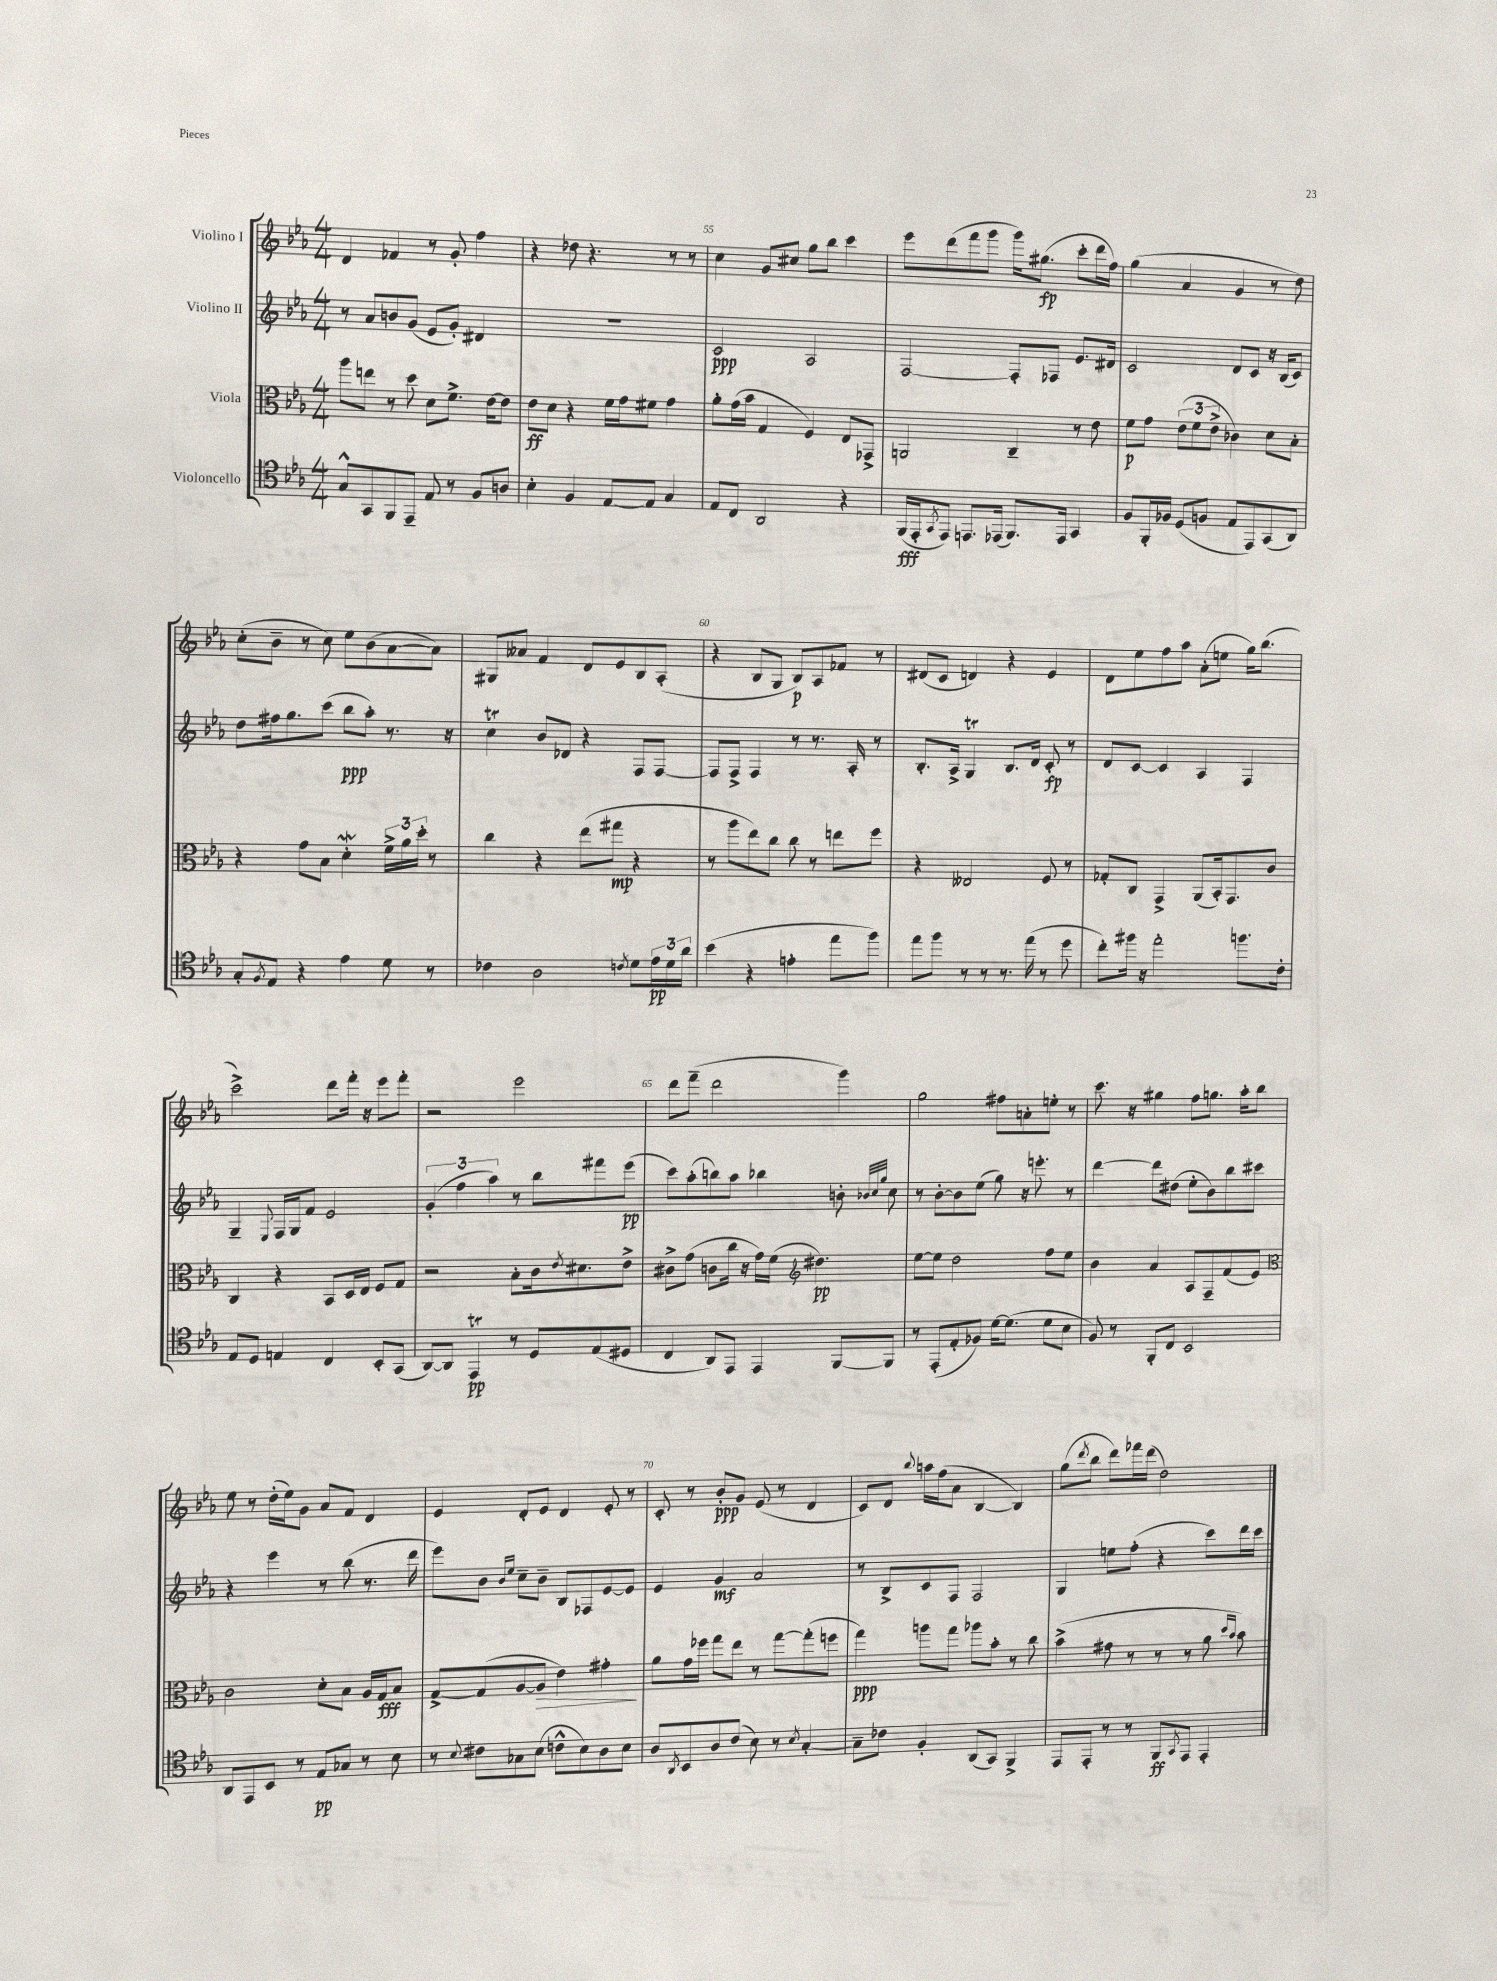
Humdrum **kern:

**kern	**dynam	**kern	**dynam	**kern	**dynam	**kern	**dynam
*part4	*part4	*part3	*part3	*part2	*part2	*part1	*part1
*staff4	*staff4	*staff3	*staff3	*staff2	*staff2	*staff1	*staff1
*I"Violoncello	*	*I"Viola	*	*I"Violino II	*	*I"Violino I	*
*clefC4	*	*clefC3	*	*clefG2	*	*clefG2	*
*k[b-e-a-]	*	*k[b-e-a-]	*	*k[b-e-a-]	*	*k[b-e-a-]	*
*M4/4	*	*M4/4	*	*M4/4	*	*M4/4	*
=53	=53	=53	=53	=53	=53	=53	=53
8G^^/L	.	8aa-\L	.	8r	.	4d/	.
8GG/	.	8een\J	.	8a-/L	.	.	.
8FF/	.	8r	.	8bn/	.	4f-X/	.
8EE-~/J	.	8dd\	.	(8g/J	.	.	.
8E-/	.	8d\L	.	8e-/L	.	8r	.
8r	.	8.f^\J	.	8g'/J)	.	8g'/	.
8F/L	.	.	.	4d#X/	.	4ff\	.
.	.	[16e-\KL	.	.	.	.	.
8An/J	.	8e-\J]	.	.	.	.	.
=54	=54	=54	=54	=54	=54	=54	=54
4B-'\	.	8e-\L	ff	1r	.	4r	.
.	.	8d\J	.	.	.	.	.
4F/	.	4r	.	.	.	8dd-X\	.
.	.	.	.	.	.	4.r	.
[8E-/L	.	16f\LL	.	.	.	.	.
.	.	16g\J	.	.	.	.	.
8E-/J]	.	8f#X\J	.	.	.	.	.
4G/	.	4g\	.	.	.	8r	.
.	.	.	.	.	.	8r	.
=55	=55	=55	=55	=55	=55	=55	=55
8E-/L	.	8a-'\L	.	2c/	ppp	4cc\	.
8C/J	.	(16g\L	.	.	.	.	.
.	.	16b-\JJ	.	.	.	.	.
2AA-/	.	4G/	.	.	.	8g/L	.
.	.	.	.	.	.	8cc#X/J	.
.	.	4F/)	.	2A-/	.	8gg\L	.
.	.	.	.	.	.	8bb-\J	.
4r	.	8E-/L	.	.	.	4ccc\	.
.	.	8GG-X^/J	.	.	.	.	.
=56	=56	=56	=56	=56	=56	=56	=56
(16FF/LL	fff	2AAn/	.	[2F/	.	8eee-\L	.
16EE-'/J	.	.	.	.	.	.	.
8qGG/	.	.	.	.	.	.	.
8EE-/J)	.	.	.	.	.	(8ddd\	.
8.EEn/L	.	.	.	.	.	8fff\	.
.	.	.	.	.	.	8ggg\J	.
(16EE-X/Jk	.	.	.	.	.	.	.
8.FF/L)	.	4C~/	.	8F'/L]	.	16ggg\KL)	.
.	.	.	.	.	.	(8.gg#X\J	fp
.	.	.	.	8F-X/J	.	.	.
16EE-/Jk	.	.	.	.	.	.	.
4GG/	.	8r	.	8.e-/L	.	8ccc'\L	.
.	.	8e-\	.	.	.	16ddd\L	.
.	.	.	.	16d#X/Jk	.	16ff\JJ)	.
=57	=57	=57	=57	=57	=57	=57	=57
8F/L	.	8f\L	p	2c/	.	(4gg\	.
16FF'/L	.	8g\J	.	.	.	.	.
16F-X/JJ	.	.	.	.	.	.	.
(8D/L	.	(12e-\L	.	.	.	4a-/	.
.	.	12f\	.	.	.	.	.
8Fn/J	.	.	.	.	.	.	.
.	.	12e-^\J	.	.	.	.	.
8E-/L	.	4c-X\)	.	8d/L	.	4g/	.
8EE-/)	.	.	.	8c/J	.	.	.
(8GG/	.	8d\L	.	16r	.	8r	.
.	.	.	.	(16B-/KL	.	.	.
8AA-/J)	.	8B-'\J	.	8c/J)	.	8dd\)	.
!!LO:LB:g=z
=58	=58	=58	=58	=58	=58	=58	=58
8G'/L	.	4r	.	8dd\L	.	(8cc'\L	.
8qF/	.	.	.	.	.	.	.
8E-/J	.	.	.	16ff#X\k	.	8b-~\J	.
.	.	.	.	8.gg\	.	.	.
4r	.	8g\L	.	.	.	8r	.
.	.	8B-\J	.	(8ccc\J	.	8cc\)	.
4e-\	.	4dW'\	.	8bb-\L	ppp	8ee-\L	.
.	.	.	.	8aa-'\J)	.	(8b-\	.
8d\	.	24f^\LL	.	8.r	.	[8a-\	.
.	.	24a-\	.	.	.	.	.
.	.	24dd'\JJ	.	.	.	.	.
8r	.	8r	.	.	.	8a-\J])	.
.	.	.	.	16r	.	.	.
=59	=59	=59	=59	=59	=59	=59	=59
4c-X\	.	4cc\	.	4ccT\	.	8G#X/L	.
.	.	.	.	.	.	8a--X/J	.
2A-\	.	4r	.	8b-/L	.	4f/	.
.	.	.	.	8d-X/J	.	.	.
.	.	(8ee-\L	.	4r	.	8d/L	.
.	.	8gg#X\J	mp	.	.	8e-/	.
8qcn/	.	.	.	.	.	.	.
8d\L	.	4r	.	8F/L	.	8B-/	.
24e-\L	pp	.	.	[8F/J	.	(8A-'/J	.
24d\	.	.	.	.	.	.	.
24a-\JJ	.	.	.	.	.	.	.
=60	=60	=60	=60	=60	=60	=60	=60
(4b-\	.	8r	.	8F/L]	.	4r	.
.	.	8aa-\L	.	8F^/J	.	.	.
4r	.	8ee-\)	.	4F/	.	8B-/L	.
.	.	8cc\J	.	.	.	8G/J	.
4en'\	.	8cc\	.	8r	.	8B-/L)	p
.	.	8r	.	8.r	.	8A-/	.
8ee-\L	.	8een\L	.	.	.	8f-X/J	.
.	.	.	.	16A-'/	.	.	.
8ff\J)	.	8ff\J	.	8r	.	8r	.
=61	=61	=61	=61	=61	=61	=61	=61
8ee-\L	.	4r	.	8.B-'/L	.	(8d#X/L	.
8ff\J	.	.	.	.	.	8c/J	.
.	.	.	.	16A-^/Jk	.	.	.
8r	.	2E--X/	.	4Gt/	.	4dn/)	.
8r	.	.	.	.	.	.	.
8.r	.	.	.	8.B-/L	.	4r	.
(16ee-\	.	.	.	16d/Jk	.	.	.
8r	.	8F/	.	8c'/	fp	4e-/	.
8dd\	.	8r	.	8r	.	.	.
=62	=62	=62	=62	=62	=62	=62	=62
8cc'\L)	.	8G-X'/L	.	8d/L	.	8d\L	.
16ff#X\Jk	.	8C/J	.	[8c/J	.	8ee-\	.
16r	.	.	.	.	.	.	.
2ee-'\	.	4GG^/	.	4c/]	.	8ff\	.
.	.	.	.	.	.	8aa-\J	.
.	.	(8AA-/L	.	4A-/	.	(8a-'\L	.
.	.	16BB-'/k)	.	.	.	8een\J	.
.	.	8.GG/	.	.	.	.	.
8.ffn\L	.	.	.	4F/	.	16gg\KL)	.
.	.	.	.	.	.	(8.bb-\J	.
.	.	8c/J	.	.	.	.	.
16c'\Jk	.	.	.	.	.	.	.
!!LO:LB:g=z
=63	=63	=63	=63	=63	=63	=63	=63
8E-/L	.	4C/	.	4G~/	.	2ccc^\)	.
8D/J	.	.	.	.	.	.	.
.	.	.	.	8qqE-/	.	.	.
4En/	.	4r	.	16F/LL	.	.	.
.	.	.	.	16G/J	.	.	.
.	.	.	.	8f/J	.	.	.
4C/	.	8BB-/L	.	2e-/	.	8ddd\L	.
.	.	16D/L	.	.	.	16fff'\Jk	.
.	.	16E-/JJ	.	.	.	16r	.
8BB-'/L	.	8F/L	.	.	.	8eee-\L	.
(8GG/J	.	8G/J	.	.	.	8fff'\J	.
=64	=64	=64	=64	=64	=64	=64	=64
[8AA-/L)	.	2r	.	(6g'/	.	2r	.
8AA-/J]	.	.	.	.	.	.	.
.	.	.	.	6ff\	.	.	.
4EE-T/	pp	.	.	.	.	.	.
.	.	.	.	6aa-\)	.	.	.
8r	.	8B-'\L	.	8r	.	2eee-\	.
8D/L	.	16c\k	.	8bb-\L	.	.	.
.	.	8qe-/	.	.	.	.	.
.	.	8.d#X\	.	.	.	.	.
(8E-/	.	.	.	8fff#X\	.	.	.
8D#X/J	.	8e-^\J	.	(8eee-\J	pp	.	.
=65	=65	=65	=65	=65	=65	=65	=65
4C/	.	8c#X^\L	.	8ccc\L)	.	8ddd\L	.
.	.	(8g\J	.	(8aa-'\	.	(8fff~\J	.
8AA-/L)	.	8cn\L	.	8bbn\)	.	2ddd\	.
8EE-/J	.	16cc\Jk	.	8aa-\J	.	.	.
.	.	16r	.	.	.	.	.
4EE-/	.	16g\LL)	.	4bb-X\	.	.	.
.	.	(16f\JJ	.	.	.	.	.
*	*	*clefG2	*	*	*	*	*
.	.	4.dd#X\)	pp	.	.	.	.
[8FF/L	.	.	.	8bn'\	.	4ggg\)	.
.	.	.	.	32qqb-X/LLL	.	.	.
.	.	.	.	32qqcc/	.	.	.
.	.	.	.	32qqgg/JJJ	.	.	.
8FF/J]	.	.	.	8cc\	.	.	.
=66	=66	=66	=66	=66	=66	=66	=66
8r	.	[8ee-\L	.	8r	.	2gg\	.
(8EE-'/L	.	8ee-\J]	.	[8b-'\L	.	.	.
8E-'/	.	2dd\	.	8b-\]	.	.	.
8F-X/J)	.	.	.	(8ee-\J	.	.	.
[16d\KL	.	.	.	8gg\)	.	8ff#X\L	.
(8.d\J]	.	.	.	.	.	.	.
.	.	.	.	16r	.	8an'\	.
.	.	.	.	8.eeen'\	.	.	.
8d\L	.	8ff\L	.	.	.	8een'\J	.
8B-\J	.	8ee-\J	.	8r	.	8r	.
=67	=67	=67	=67	=67	=67	=67	=67
8F/)	.	4b-\	.	[4ddd\	.	8.ccc\	.
8r	.	.	.	.	.	.	.
.	.	.	.	.	.	16r	.
8FF'/L	.	4a-/	.	8ddd\L]	.	4gg#X\	.
8C/J	.	.	.	(8dd#X\J	.	.	.
2BB-/	.	8A-/L	.	8ee-'\L	.	8ff\L	.
.	.	8F~/	.	8b-\)	.	8.ggn\J	.
.	.	(8f/	.	8bb-\	.	.	.
.	.	.	.	.	.	16aa-'\KL	.
.	.	8e-/J)	.	8ccc#X\J	.	8bb-\J	.
!!LO:LB:g=z
=68	=68	=68	=68	=68	=68	=68	=68
*	*	*clefC3	*	*	*	*	*
8AA-/L	.	2c\	.	4r	.	8ee-\	.
8EE-/	.	.	.	.	.	8r	.
8BB-/J	.	.	.	4eee-\	.	(16dd'\LL	.
.	.	.	.	.	.	16ee-\J)	.
8r	.	.	.	.	.	8g\J	.
8E-/L	pp	8d'\L	.	8r	.	8a-/L	.
8G-X/J	.	8B-\J	.	(8bb-\	.	8f/J	.
8r	.	16A-/LL	.	8.r	.	4d/	.
.	.	16G/J	fff	.	.	.	.
8B-\	.	8B-/J	.	.	.	.	.
.	.	.	.	16ddd\	.	.	.
=69	=69	=69	=69	=69	=69	=69	=69
8r	.	[8G^/L	.	8eee-\L)	.	4e-/	.
8qqB-/	.	.	.	.	.	.	.
8c#X\L	.	(8G/]	.	8b-\J	.	.	.
.	.	.	.	16qqb-/LL	.	.	.
.	.	.	.	16qqee-/JJ	.	.	.
8G-X\	.	[8A-/	.	8cc~\L	.	8d'/L	.
!	!	!	!LO:HP:b	!	!	!	!
(8B-\J	.	8A-/J]	>	8b-~\J	.	8e-/J	.
8cn^^\L	.	4e-\)	.	8B-/L	.	4d/	.
8B-\)	.	.	.	8F-X/	.	.	.
8A-\	.	4g#X'\	.	[8e-/	.	8e-'/	.
8B-\J	.	.	.	8e-/J]	.	8r	.
.	.	.	]	.	.	.	.
=70	=70	=70	=70	=70	=70	=70	=70
8A-/L	.	8a-\L	.	4e-/	.	8c'/	.
8qAA-/	.	.	.	.	.	.	.
8BB-/	.	16g\L	.	.	.	8r	.
.	.	16ff-X\JJ	.	.	.	.	.
8A-/	.	8gg\L	.	4g/	mf	8b-'/L	ppp
(8c/J	.	8ee-\J	.	.	.	8g/J	.
8B-\)	.	8r	.	2a-/	.	(8e-/	.
8r	.	[8gg\L	.	.	.	8r	.
8qB-/	.	.	.	.	.	.	.
[4G'/	.	(8gg'\]	.	.	.	4d/	.
.	.	8ffn\J	.	.	.	.	.
=71	=71	=71	=71	=71	=71	=71	=71
8G~\L]	.	4gg\)	ppp	8r	.	8c/L)	.
8c-X\J	.	.	.	8B-^/L	.	8d/J	.
.	.	.	.	.	.	8qqbb-/	.
4F'/	.	8aan\L	.	8c/	.	16aan\LL	.
.	.	.	.	.	.	(16ff\J	.
.	.	8gg\J	.	8F/J	.	8a-\J	.
(8AA-/L	.	8aa-X\L	.	2F/	.	[4B-/	.
8GG/J)	.	8b-'\J	.	.	.	.	.
4FF^/	.	8r	.	.	.	4B-/])	.
.	.	8cc\	.	.	.	.	.
=72	=72	=72	=72	=72	=72	=72	=72
8EE-/L	.	(4b-^\	.	4G/	.	(8gg\L	.
.	.	.	.	.	.	8qddd/	.
8EE-'/J	.	.	.	.	.	8bb-\J	.
8r	.	8g#X\	.	8een\L	.	8ddd\L)	.
8r	.	8r	.	(8ff'\J	.	16fff-X\L	.
.	.	.	.	.	.	(16ddd\JJ	.
8FF/L	ff	8r	.	4r	.	2dd\)	.
8qGG/	.	.	.	.	.	.	.
8EE-/J	.	8r	.	.	.	.	.
4EE-'/	.	8a-\	.	8ccc\L)	.	.	.
.	.	16qqdd/LL	.	.	.	.	.
.	.	16qqb-/JJ	.	.	.	.	.
.	.	8b-\)	.	16ddd\L	.	.	.
.	.	.	.	16ccc\JJ	.	.	.
==	==	==	==	==	==	==	==
*-	*-	*-	*-	*-	*-	*-	*-
